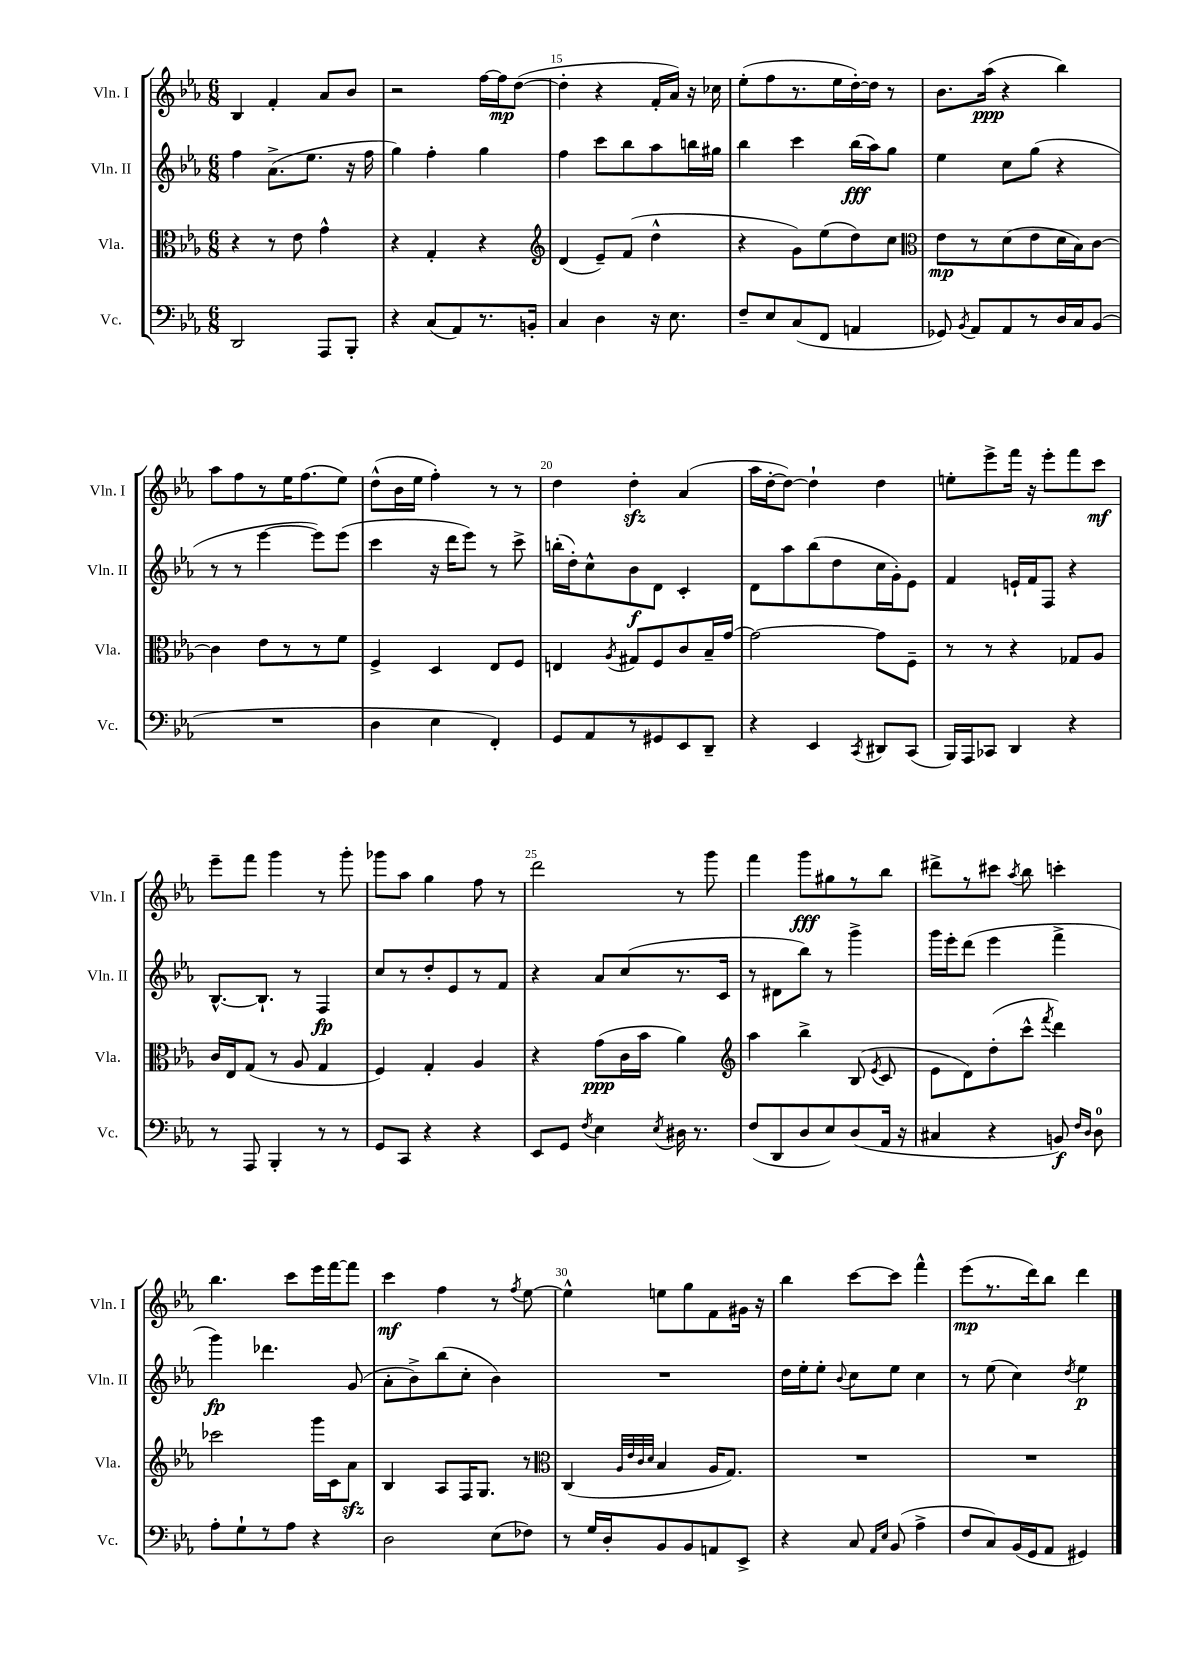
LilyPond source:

<<
\new StaffGroup <<
\new Staff = "s0" \with { instrumentName = "Vln. I" shortInstrumentName = "Vln. I" } {
    \clef treble \key ees \major \numericTimeSignature \time 6/8
    \autoBeamOff bes4 f'4-. aes'8[ bes'8] |
    r2 f''16[~ f''16\mp d''8]~( |
    d''4-. r4 f'16[-. aes'16]) r16 ces''16 |
    ees''8[-.( f''8 r8. ees''16 d''16~-.) d''16] r8 |
    bes'8.[ aes''16]\ppp( r4 bes''4) |
    aes''8[ f''8 r8 ees''16 f''8.( ees''8]) |
    d''8[-^( bes'16 ees''16] f''4-.) r8 r8 |
    d''4 d''4-.\sfz aes'4( |
    aes''16[ d''16~-. d''8]~) d''4-! d''4 |
    e''8[-. ees'''8-> f'''16] r16 ees'''8[-. f'''8 c'''8]\mf |
    ees'''8[-- f'''8] g'''4 r8 g'''8-. |
    ges'''8[ aes''8] g''4 f''8 r8 |
    d'''2 r8 g'''8 |
    f'''4 g'''8[\fff gis''8 r8 bes''8] |
    dis'''8[-> r8 cis'''8] \acciaccatura { aes''8 } bes''8 c'''4-. |
    bes''4. c'''8[ ees'''16 f'''16~ f'''8] |
    c'''4\mf f''4 r8 \acciaccatura { f''8 } ees''8~ |
    ees''4-^ e''8[ g''8 f'8 gis'16] r16 |
    bes''4 c'''8[~ c'''8] f'''4-^ |
    ees'''8[\mp( r8. d'''16) bes''8] d'''4 \bar "|." |
}
\new Staff = "s1" \with { instrumentName = "Vln. II" shortInstrumentName = "Vln. II" } {
    \clef treble \key ees \major \numericTimeSignature \time 6/8
    \autoBeamOff f''4 aes'8.[->( ees''8.] r16 f''16 |
    g''4) f''4-. g''4 |
    f''4 c'''8[ bes''8 aes''8 b''16 gis''16] |
    bes''4 c'''4 bes''16[\fff( aes''16) g''8] |
    ees''4 c''8[ g''8]( r4 |
    r8 r8 ees'''4~ ees'''8[) ees'''8]( |
    c'''4 r16 d'''16[ ees'''8]) r8 c'''8-> |
    b''16[-.( d''16-.) c''8-^ bes'8\f d'8] c'4-. |
    d'8[ aes''8 bes''8( d''8 c''16 g'16-.) ees'8] |
    f'4 e'16[-! f'16 f8] r4 |
    bes8.[~-^ bes8.]-! r8 f4\fp |
    c''8[ r8 d''8-. ees'8 r8 f'8] |
    r4 aes'8[ c''8( r8. c'16] |
    r8 dis'8[ bes''8]) r8 g'''4-> |
    g'''16[ ees'''16-. d'''8]( ees'''4 f'''4-> |
    g'''4\fp) des'''4. g'8( |
    aes'8[-. bes'8->) bes''8( c''8]-. bes'4) |
    R2. |
    d''16[ ees''16-. ees''8]-. \appoggiatura { bes'8 } c''8[ ees''8] c''4 |
    r8 ees''8( c''4) \acciaccatura { d''8 } ees''4\p \bar "|." |
}
\new Staff = "s2" \with { instrumentName = "Vla." shortInstrumentName = "Vla." } {
    \clef alto \key ees \major \numericTimeSignature \time 6/8
    \autoBeamOff r4 r8 ees'8 g'4-^ |
    r4 g4-. r4 |
    \clef treble d'4( ees'8[--) f'8]( d''4-^ |
    r4 g'8[) ees''8( d''8) c''8] |
    \clef alto ees'8[\mp r8 d'8( ees'8 d'16 bes16) c'8]~ |
    c'4 ees'8[ r8 r8 f'8] |
    f4-> d4 ees8[ f8] |
    e4 \acciaccatura { aes8 } gis8[ f8 c'8 bes16-- g'16]~ |
    g'2~ g'8[ f8]-- |
    r8 r8 r4 ges8[ aes8] |
    c'16[ ees16 g8]( r8 aes8 g4 |
    f4) g4-. aes4 |
    r4 g'8[\ppp( c'16 bes'16] aes'4) |
    \clef treble aes''4 bes''4-> bes8( \acciaccatura { ees'8 } c'8 |
    ees'8[ d'8) d''8-.( c'''8]-^ \acciaccatura { f'''8 } d'''4) |
    ces'''2 g'''16[ c'16 aes'8]\sfz |
    bes4 aes8[ f16 g8.] r8 |
    \clef alto c4( \grace { aes32[ ees'32 c'32 d'32] } bes4 aes16[ g8.]) |
    R2. |
    R2. \bar "|." |
}
\new Staff = "s3" \with { instrumentName = "Vc." shortInstrumentName = "Vc." } {
    \clef bass \key ees \major \numericTimeSignature \time 6/8
    \autoBeamOff d,2 aes,,8[ bes,,8]-. |
    r4 c8[( aes,8) r8. b,16]-. |
    c4 d4 r16 ees8. |
    f8[-- ees8 c8( f,8] a,4 |
    ges,8) \acciaccatura { bes,8 } aes,8[ aes,8 r8 d16 c16 bes,8]( |
    R2. |
    d4 ees4 f,4-.) |
    g,8[ aes,8 r8 gis,8 ees,8 d,8]-- |
    r4 ees,4 \acciaccatura { c,8 } dis,8[ c,8]( |
    bes,,16[) aes,,16 ces,8] d,4 r4 |
    r8 aes,,8 bes,,4-. r8 r8 |
    g,8[ c,8] r4 r4 |
    ees,8[ g,8] \acciaccatura { f8 } ees4 \acciaccatura { ees8 } dis16 r8. |
    f8[( d,8 d8 ees8) d8( aes,16] r16 |
    cis4 r4 b,8\f) \grace { f16[ d16] } d8-0 |
    aes8[-. g8-! r8 aes8] r4 |
    d2 ees8[( fes8]) |
    r8 g16[ d16-. bes,8 bes,8 a,8 ees,8]-> |
    r4 c8 \grace { aes,16[ ees16] } bes,8( aes4-> |
    f8[ c8) bes,16( g,16 aes,8] gis,4) \bar "|." |
}
>>
>>
\layout { \context { \Score currentBarNumber = #13 \override BarNumber.break-visibility = ##(#f #t #t) barNumberVisibility = #(every-nth-bar-number-visible 5) } }
